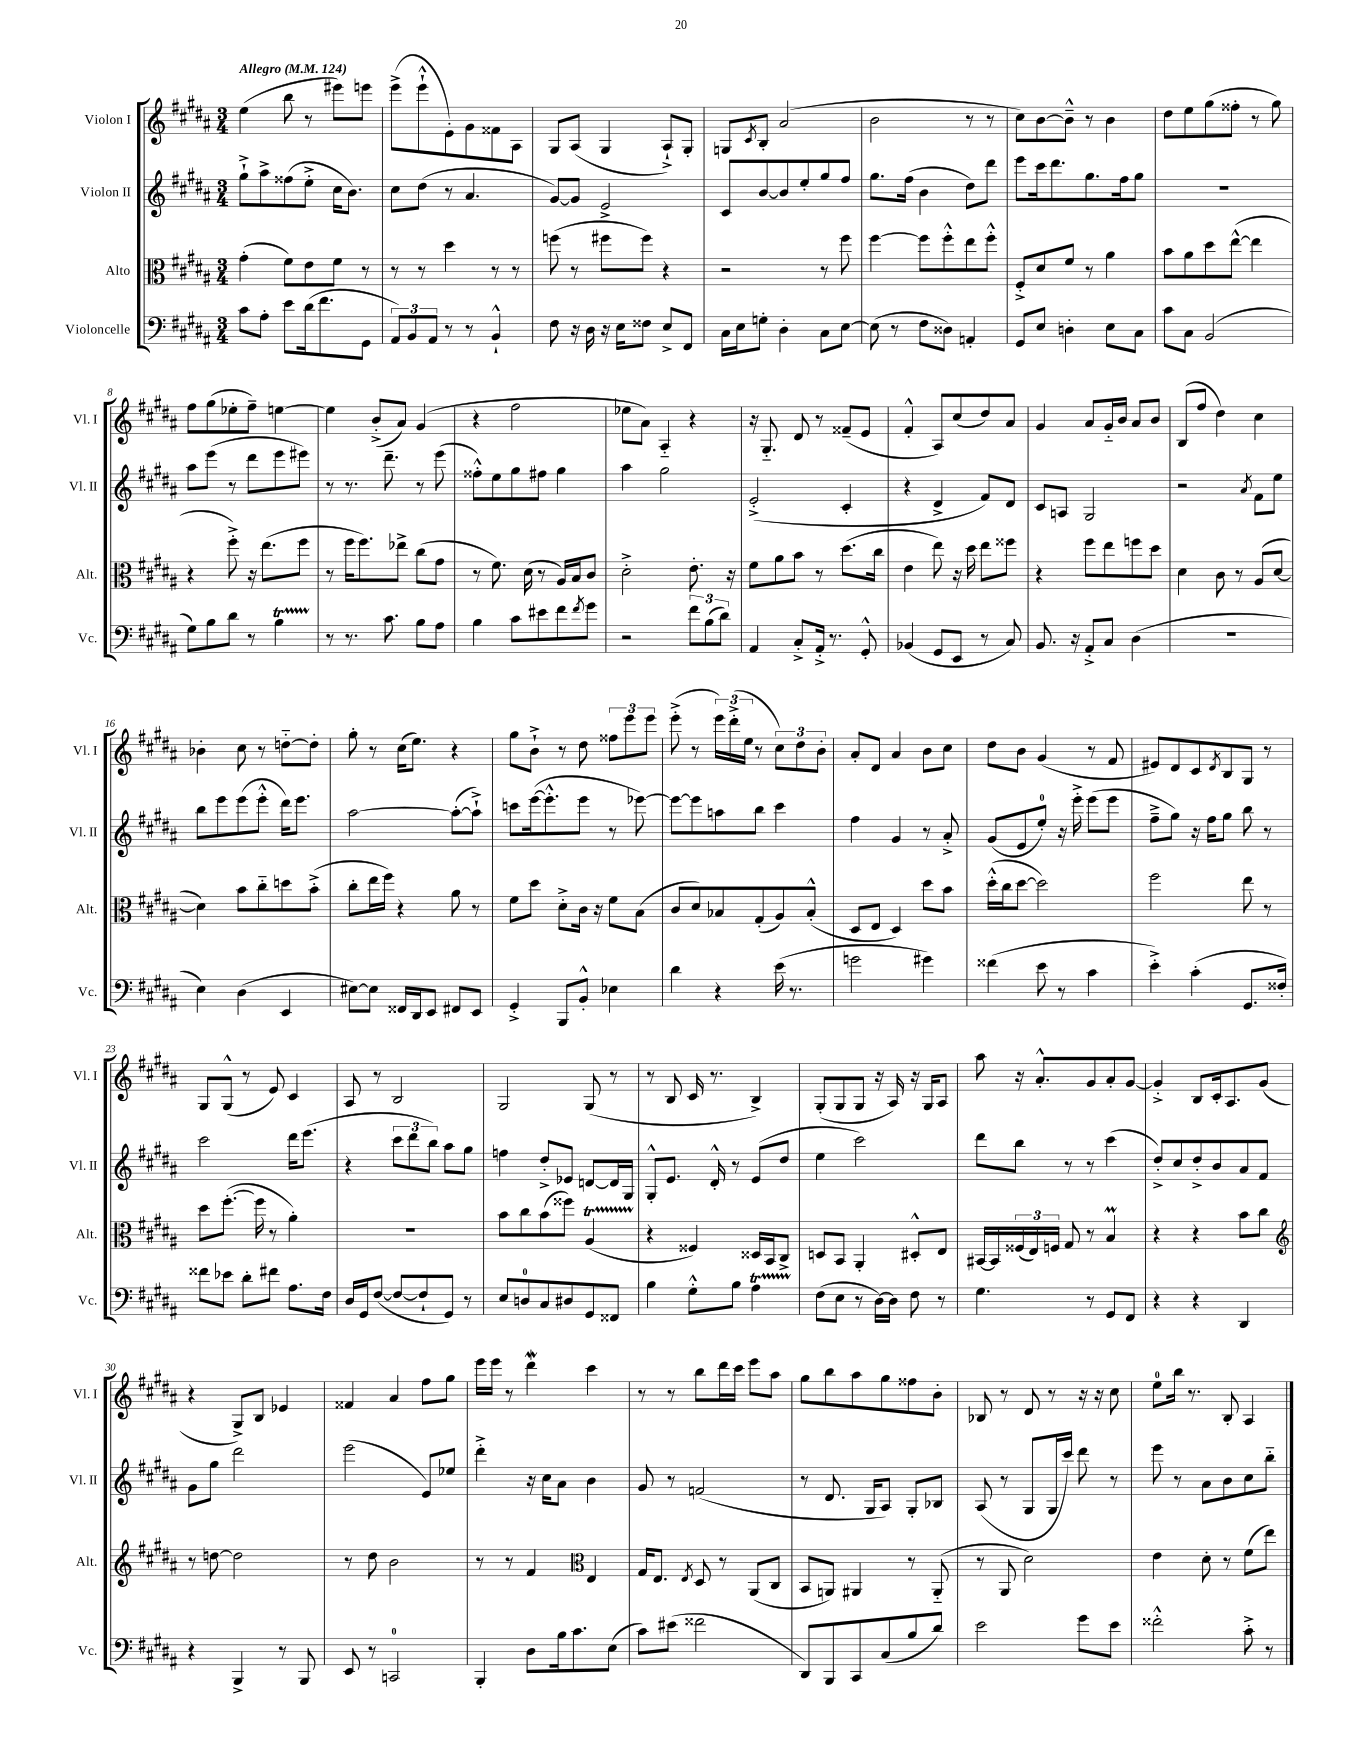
<<
\new StaffGroup <<
\new Staff = "s0" \with { instrumentName = "Violon I" shortInstrumentName = "Vl. I" } {
    \clef treble \key b \major \numericTimeSignature \time 3/4 \tempo "Allegro" 4 = 124
    e''4( b''8 r8 eis'''8) e'''8 |
    e'''8->( e'''8-!-^ e'8-.) gis'8 fisis'8 ais8 |
    gis8 ais8( gis4 ais8-!->) gis8-. |
    g8 \acciaccatura { cis'8 } b8-. ais'2( |
    b'2 r8 r8 |
    cis''8) b'8~ b'8---^ r8 b'4 |
    dis''8 e''8 gis''8( fisis''8-. r8 gis''8) |
    fis''8 gis''8( ees''8-. fis''8--) e''4~ |
    e''4 b'8-.->( ais'8) gis'4( |
    r4 fis''2 |
    ees''8 ais'8) ais4-_ r4 |
    r16 gis8.-_ dis'8 r8 fisis'8--( e'8 |
    fis'4-.-^ ais8) cis''8( dis''8) ais'8 |
    gis'4 ais'8 gis'16-_ b'16 ais'8 b'8 |
    b8( fis''8 dis''4) cis''4 |
    bes'4-. cis''8 r8 d''8~-_ d''8-. |
    gis''8-. r8 cis''16( e''8.) r4 |
    gis''8 b'8-!-> r8 dis''8 \tuplet 3/2 { fisis''8 e'''8 e'''8 } |
    e'''8-.->( r8 \tuplet 3/2 { e'''16) dis'''16-.->( e''16 } r8 \tuplet 3/2 { cis''8) dis''8 b'8-. } |
    ais'8-. dis'8 ais'4 b'8 cis''8 |
    dis''8 b'8 gis'4( r8 fis'8 |
    eis'8) dis'8 cis'8 \acciaccatura { dis'8 } b8 gis8 r8 |
    gis8 gis8-^( r8 e'8) cis'4 |
    ais8 r8 b2 |
    gis2 gis8( r8 |
    r8 b8 cis'16 r8. b4->) |
    gis8-.( gis8 gis8 r16 ais16) r16 gis16 ais8 |
    ais''8 r16 ais'8.-.-^ gis'8 ais'8-. gis'8~ |
    gis'4-.-> b8 cis'16-. ais8. gis'8( |
    r4 gis8->) b8 ees'4 |
    fisis'4 ais'4 fis''8 gis''8 |
    e'''16 e'''16 r8 dis'''4\mordent cis'''4 |
    r8 r8 b''8 dis'''16 cis'''16 e'''8 ais''8 |
    gis''8 b''8 ais''8 gis''8 fisis''8 b'8-. |
    bes8 r8 dis'8 r8 r16 r16 cis''8 |
    e''8-0 b''16 r8. b8-. ais4 \bar "|." |
}
\new Staff = "s1" \with { instrumentName = "Violon II" shortInstrumentName = "Vl. II" } {
    \clef treble \key b \major \numericTimeSignature \time 3/4
    gis''8-!-> ais''8-> fisis''8( e''8-.-> cis''16 b'8.) |
    cis''8 dis''8( r8 ais'4. |
    gis'8~) gis'8 e'2-> |
    cis'8 b'8~ b'8 e''8-. gis''8 fis''8 |
    gis''8. fis''16( b'4 dis''8) dis'''8 |
    e'''8 cis'''16 dis'''8. gis''8. fis''16 gis''8 |
    R2. |
    ais''8 e'''8( r8 dis'''8 e'''8 eis'''8) |
    r8 r8. dis'''8.-- r8 e'''8( |
    fisis''8-.-^) e''8 gis''8 fis''8 gis''4 |
    ais''4 gis''2 |
    e'2-.->( cis'4-. |
    r4 dis'4-> fis'8) dis'8 |
    cis'8 a8 gis2 |
    r2 \acciaccatura { ais'8 } fis'8 e''8 |
    b''8 e'''8 e'''8( e'''8-.-^ dis'''16) e'''8. |
    ais''2~ ais''8~-.( ais''8-!->) |
    c'''8 e'''16~( e'''8.-.-^ e'''8 r8 ees'''8~) |
    ees'''8~ ees'''8 a''8 b''8 cis'''4 |
    fis''4 gis'4 r8 ais'8-.-> |
    gis'8( e'8 e''8-0-.) r16 e'''16-.-> e'''8( e'''8 |
    fis''8---> gis''8) r16 fis''16 gis''8 b''8 r8 |
    cis'''2 dis'''16 e'''8.( |
    r4 \tuplet 3/2 { cis'''8 dis'''8 b''8) } ais''8 gis''8 |
    f''4 dis''8-.-> ees'8 d'8~ d'16 gis16 |
    gis8-.-^ e'8. dis'16-.-^ r8 e'8( dis''8 |
    e''4 cis'''2) |
    dis'''8 b''8 r8 r8 cis'''4( |
    dis''8-.->) cis''8 dis''8-.-> b'8 ais'8 fis'8 |
    gis'8 gis''8 dis'''2 |
    e'''2( e'8) ees''8 |
    dis'''4-.-> r16 cis''16 ais'8 b'4 |
    gis'8 r8 f'2( |
    r8 dis'8. gis16 ais8) gis8-. bes8 |
    ais8( r8 gis8 gis16 cis'''16) dis'''8 r8 |
    e'''8 r8 ais'8 b'8 cis''8 b''8-_ \bar "|." |
}
\new Staff = "s2" \with { instrumentName = "Alto" shortInstrumentName = "Alt." } {
    \clef alto \key b \major \numericTimeSignature \time 3/4
    gis'4-.( fis'8) e'8 fis'8 r8 |
    r8 r8 dis''4 r8 r8 |
    f''8( r8 fis''8 fis''8) r4 |
    r2 r8 fis''8 |
    fis''4~ fis''8 fis''8-.-^ e''8 fis''8-.-^ |
    fis8-.-> dis'8 fis'8 r8 ais'4 |
    b'8 ais'8 dis''8 e''8~-^( e''4 |
    r4 fis''8-.->) r16 e''8.( fis''8 |
    r8 fis''16 fis''8.) ees''8-> cis''8( gis'8 |
    r8 fis'8.) dis'16( r8 ais16) b16 cis'8 |
    dis'2-.-> e'8.-. r16 |
    fis'8 ais'8 b'8 r8 dis''8.( cis''16 |
    e'4 e''8) r16 dis''16 e''8 fisis''8 |
    r4 fis''8 e''8 f''8 dis''8 |
    dis'4 cis'8 r8 ais8( dis'8~ |
    dis'4) b'8 cis''8-_ d''8 b'8-.->( |
    cis''8-. e''16 fis''16) r4 ais'8 r8 |
    fis'8 dis''8 dis'8-.-> cis'16 r16 fis'8 b8( |
    cis'8 dis'8) bes8 gis8-.( ais8) bes8-.-^( |
    dis8 e8 dis4) dis''8 b'8 |
    dis''16-.-^( cis''16 dis''8~ dis''2) |
    fis''2 e''8 r8 |
    dis''8 fis''8.~-.( fis''16 r8 ais'4-.) |
    R2. |
    b'8 cis''8 b'8( fisis''8) ais4\startTrillSpan( |
    r4\stopTrillSpan fisis4) disis16 b,16 cis8-> |
    d8 b,8 ais,4-. dis8-.-^ e8 |
    bis,16~ bis,16 \tuplet 3/2 { fisis16( e16) f16 } gis8 r8 b4\prall |
    r4 r4 b'8 cis''8 |
    \clef treble r8 d''8~ d''2 |
    r8 dis''8 b'2 |
    r8 r8 fis'4 \clef alto e4 |
    gis16 e8. \acciaccatura { e8 } dis8 r8 ais,8( cis8 |
    b,8 a,8) ais,4 r8 ais,8-_( |
    r8 ais,8 dis'2) |
    e'4 dis'8-. r8 fis'8( e''8) \bar "|." |
}
\new Staff = "s3" \with { instrumentName = "Violoncelle" shortInstrumentName = "Vc." } {
    \clef bass \key b \major \numericTimeSignature \time 3/4
    cis'8 ais8-. e'8 dis'16( fis'8. gis,8 |
    \tuplet 3/2 { ais,8) b,8 ais,8 } r8 r8 b,4-!-^ |
    fis8 r16 dis16 r16 e16 fisis8 e8-> fis,8 |
    cis16 e16 g8-. dis4-. cis8 e8~ |
    e8( r8 fis8 disis8) a,4-. |
    gis,8 e8 d4-. e8 cis8 |
    cis'8 cis8 b,2( |
    gis8) b8 dis'8 r8 b4\startTrillSpan |
    r8\stopTrillSpan r8. cis'8. b8 ais8 |
    b4 cis'8 eis'8 fis'8 \acciaccatura { fis'8 } gis'8 |
    r2 \tuplet 3/2 { fis'8 b8( dis'8) } |
    ais,4 cis8-.-> ais,16-.-> r8. gis,8-.-^ |
    bes,4( gis,8 e,8 r8 cis8) |
    b,8. r16 ais,8-.-> cis8 dis4( |
    R2. |
    e4) dis4( e,4 |
    eis8~) eis8 fisis,16 dis,16 e,8 fis,8 e,8 |
    gis,4-.-> b,,8 b,8-.-^ ees4 |
    dis'4 r4 e'16( r8. |
    g'2 gis'4) |
    fisis'4( e'8 r8 cis'4 |
    e'4-.->) cis'4-.( gis,8. fisis16-.) |
    fisis'8 ees'8 dis'8-. fis'8 ais8. fis16 |
    dis16 gis,16 fis8~( fis8~ fis8-! gis,8) r8 |
    e8 d8-0 cis8 dis8 gis,8 fisis,8 |
    b4 gis8-.-^ b8 ais4\startTrillSpan |
    fis8\stopTrillSpan( e8 r8 dis16~) dis16 fis8 r8 |
    gis4. r8 gis,8 fis,8 |
    r4 r4 dis,4 |
    r4 b,,4-> r8 b,,8 |
    e,8 r8 c,2-0 |
    b,,4-. dis8 b16 cis'8. e8( |
    cis'8) eis'8( fisis'2 |
    dis,8) b,,8 cis,8 cis8( b8 dis'8) |
    e'2 gis'8 e'8 |
    fisis'2-.-^ cis'8-.-> r8 \bar "|." |
}
>>
>>
